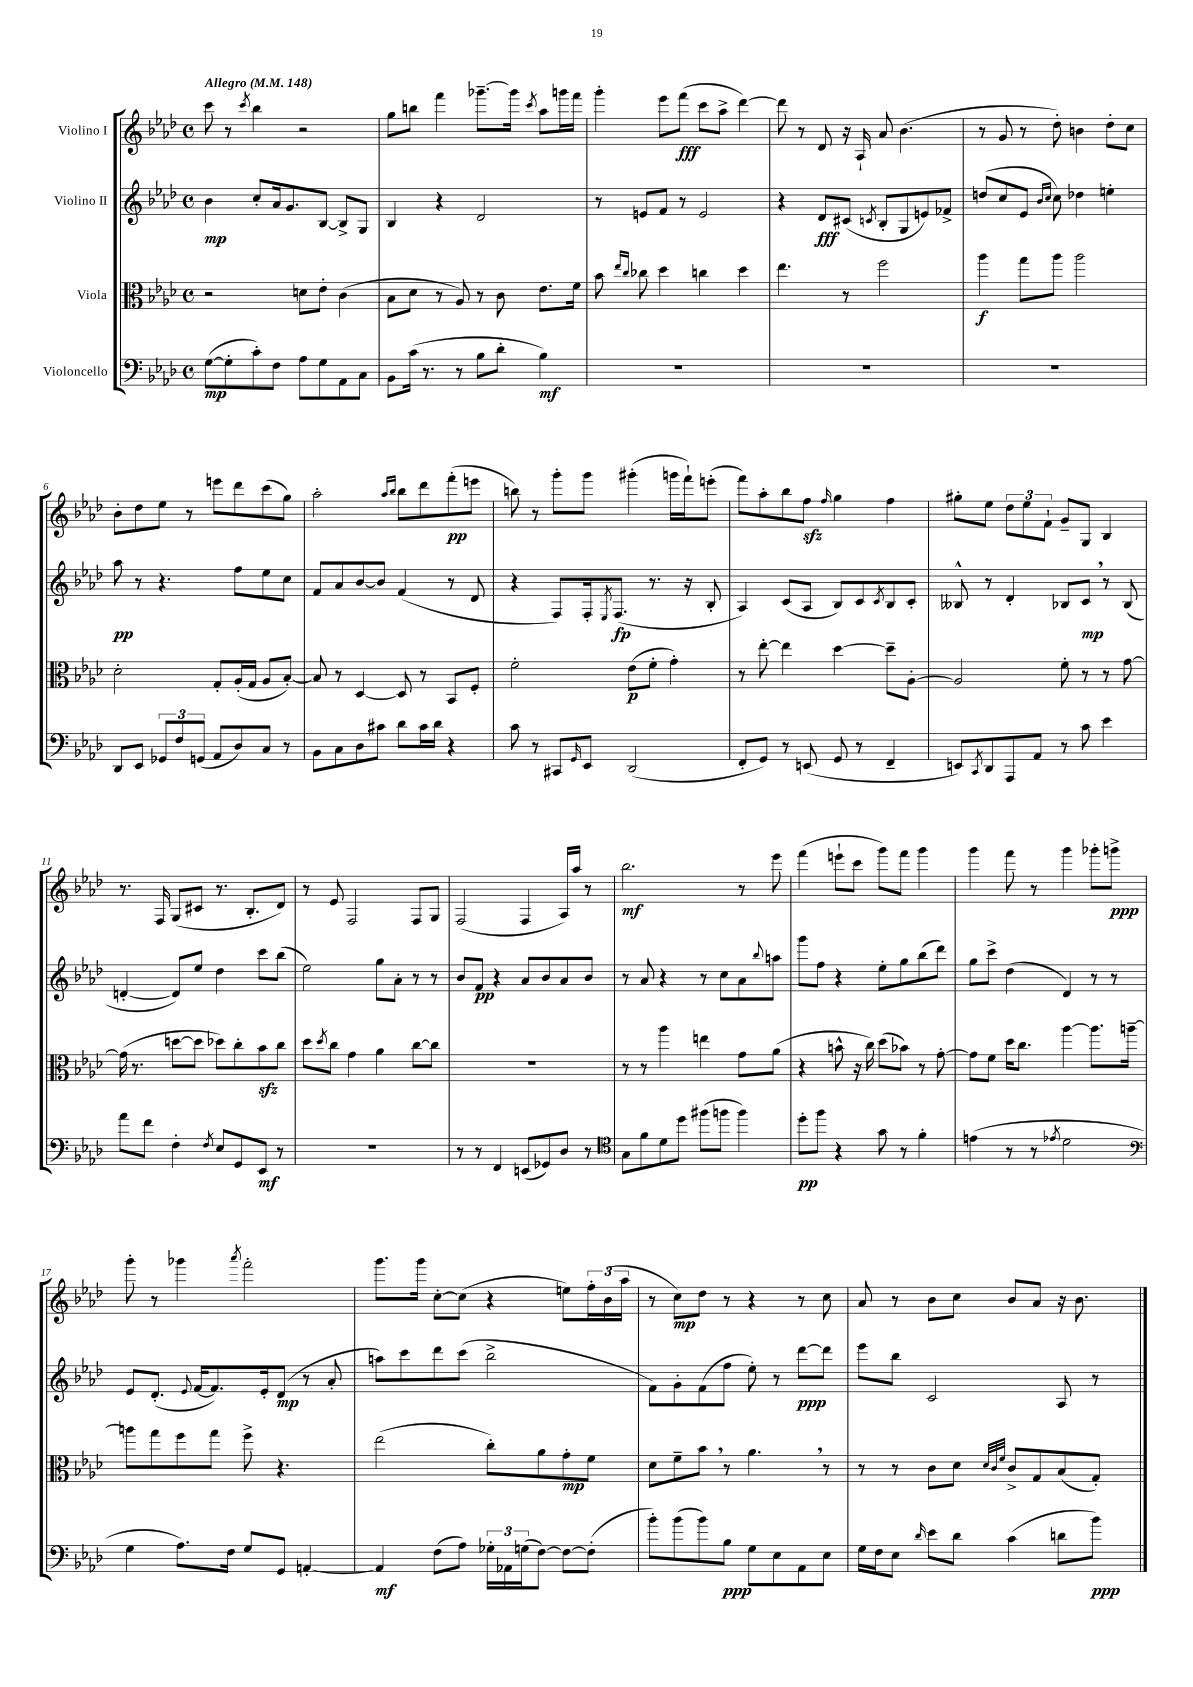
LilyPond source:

<<
\new StaffGroup <<
\new Staff = "s0" \with { instrumentName = "Violino I" } {
    \clef treble \key aes \major \defaultTimeSignature \time 4/4 \tempo "Allegro" 4 = 148
    c'''8 r8 \acciaccatura { c'''8 } bes''4 r2 |
    g''8 b''8 f'''4 ges'''8.~-- ges'''16 \acciaccatura { c'''8 } aes''8 g'''16 f'''16 |
    g'''4-. ees'''8 f'''8\fff( c'''8 aes''8-> des'''4~) |
    des'''8 r8 des'8 r16 aes16-! aes'8 bes'4.( |
    r8 g'8 r8 des''8-.) b'4 des''8-. c''8 |
    bes'8-. des''8 ees''8 r8 e'''8 des'''8 c'''8( g''8) |
    aes''2-. \grace { aes''16 bes''16 } bes''8 des'''8 f'''8-.\pp( e'''8 |
    b''8) r8 g'''8-. g'''8 gis'''4-.( g'''16 f'''16-!) e'''8-.( |
    f'''8) aes''8-. bes''8 f''8\sfz \grace { f''16 } g''4 f''4 |
    gis''8-. ees''8 \tuplet 3/2 { des''8 ees''8 f'8-! } g'8-- g8 bes4 |
    r8. f16 g8( cis'8 r8. bes8.-. des'8) |
    r8 ees'8 f2 f8 g8 |
    f2( f4 aes16) aes''16 r8 |
    bes''2.\mf r8 ees'''8 |
    f'''4( e'''8-! c'''8 g'''8) f'''8 g'''4 |
    g'''4 f'''8 r8 g'''4 ges'''8-. g'''8->\ppp |
    g'''8-. r8 ges'''4 \acciaccatura { aes'''8 } f'''2-. |
    g'''8. g'''16 c''8~-. c''8( r4 e''8) \tuplet 3/2 { f''16-. bes'16( aes''16 } |
    r8 c''8\mp) des''8 r8 r4 r8 c''8 |
    aes'8 r8 bes'8 c''8 bes'8 aes'8 r16 bes'8. \bar "|." |
}
\new Staff = "s1" \with { instrumentName = "Violino II" } {
    \clef treble \key aes \major \defaultTimeSignature \time 4/4
    bes'4\mp c''8-. aes'16 g'8. bes8~ bes8-> g8 |
    bes4 r4 des'2 |
    r8 e'8 f'8 r8 e'2 |
    r4 des'8\fff cis'8( \acciaccatura { c'8 } bes8-. g8 e'8) fes'8-> |
    d''8( c''8 ees'8 \grace { bes'16 c''16 } c''8) des''4 e''4-. |
    aes''8\pp r8 r4. f''8 ees''8 c''8 |
    f'8 aes'8 bes'8~ bes'8 f'4( r8 des'8 |
    r4 f8) f16-. \acciaccatura { ees8 } f8.\fp( r8. r16 bes8-. |
    aes4) c'8( aes8 bes8) c'8 \acciaccatura { c'8 } bes8 c'8-. |
    beses8-^ r8 des'4-. bes8 c'8\mp \breathe r8 bes8( |
    d'4~-. d'8) ees''8 des''4 c'''8 bes''8( |
    ees''2) g''8 aes'8-. r8 r8 |
    bes'8 f'8\pp r4 aes'8 bes'8 aes'8 bes'8 |
    r8 aes'8 r4 r8 c''8 aes'8 \appoggiatura { bes''8 } a''8 |
    g'''8 f''8 r4 ees''8-. g''8 bes''8( des'''8) |
    g''8 c'''8-> des''4( des'4) r8 r8 |
    ees'8 des'8.-.( \appoggiatura { ees'8 } f'16~ f'8.) ees'16-. des'8\mp( r8 aes'8-. |
    a''8) c'''8 des'''8 c'''8( bes''2-> |
    f'8) g'8-. f'8( f''8 ees''8-.) r8 des'''8~\ppp des'''8 |
    ees'''8 bes''8 c'2 aes8 r8 \bar "|." |
}
\new Staff = "s2" \with { instrumentName = "Viola" } {
    \clef alto \key aes \major \defaultTimeSignature \time 4/4
    r2 d'8 ees'8-. c'4( |
    bes8 des'8 r8 aes8) r8 c'8 ees'8. f'16 |
    bes'8 \grace { ees''16 c''16 } ces''8 des''4 c''4 des''4 |
    ees''4. r8 f''2 |
    aes''4\f g''8 aes''8 aes''2 |
    des'2-. g8-. aes16-.( g16 aes8 bes8~-.) |
    bes8 r8 des4~ des8 r8 bes,8 f8-. |
    f'2-. ees'8\p( f'8-. g'4-.) |
    r8 ees''8~-. ees''4 des''4~ des''8-- aes8~-. |
    aes2 f'8-. r8 r8 g'8~ |
    g'16( r8. d''8~ d''8 des''8) c''8-. bes'8\sfz c''8 |
    des''8 \acciaccatura { des''8 } c''8 g'4 aes'4 c''8~ c''8 |
    R1 |
    r8 r8 aes''4 e''4 g'8 aes'8( |
    r4 b'8-^ r16 c''16) des''8( bes'8) r8 g'8~-. |
    g'8 f'8 des''16 c''8. aes''4~ aes''8. a''16~-- |
    a''8 g''8 f''8 g''8 f''8-> r4. |
    ees''2( c''8-.) aes'8 g'8-.\mp f'8 |
    des'8 f'8-- bes'8 \breathe r8 aes'4. \breathe r8 |
    r8 r8 c'8 des'8 \grace { des'32 c'32 f'32 } c'8-> g8 bes8( g8-.) \bar "|." |
}
\new Staff = "s3" \with { instrumentName = "Violoncello" } {
    \clef bass \key aes \major \defaultTimeSignature \time 4/4
    g8~\mp( g8-. c'8-.) f8 aes8 g8 aes,8 c8 |
    bes,8 c'16( r8. r8 bes8 des'8-. bes4\mf) |
    R1 |
    R1 |
    R1 |
    des,8 ees,8 \tuplet 3/2 { ges,8 f8 g,8( } aes,8 des8) c8 r8 |
    bes,8 c8 des8 cis'8 des'8 cis'16 des'16 r4 |
    c'8 r8 cis,8 \grace { g,16 } ees,8 des,2( |
    f,8-. g,8) r8 e,8( g,8 r8 f,4-- |
    e,8) \acciaccatura { c,8 } des,8 aes,,8 aes,8 r8 c'8 ees'4 |
    aes'8 f'8 f4-. \acciaccatura { f8 } ees8 g,8 ees,8\mf r8 |
    R1 |
    r8 r8 f,4 e,8( ges,8) des8 r8 |
    \clef tenor g8 f'8 des'8 des''8 fis''8( f''8 f''4) |
    des''8-.\pp f''8 r4 g'8 r8 f'4-. |
    e'4( r8 r8 \acciaccatura { ees'8 } des'2 |
    \clef bass g4 aes8.) f16 g8 g,8 a,4~-. |
    a,4\mf f8( aes8) \tuplet 3/2 { ges16-. aes,16 g16( } f8~) f8~ f8-.( |
    bes'8-.) bes'8( bes'8) bes8\ppp g8 ees8 aes,8 ees8 |
    g16 f16 ees8 \grace { des'16 } ees'8 des'8 c'4( d'8 bes'8\ppp) \bar "|." |
}
>>
>>
